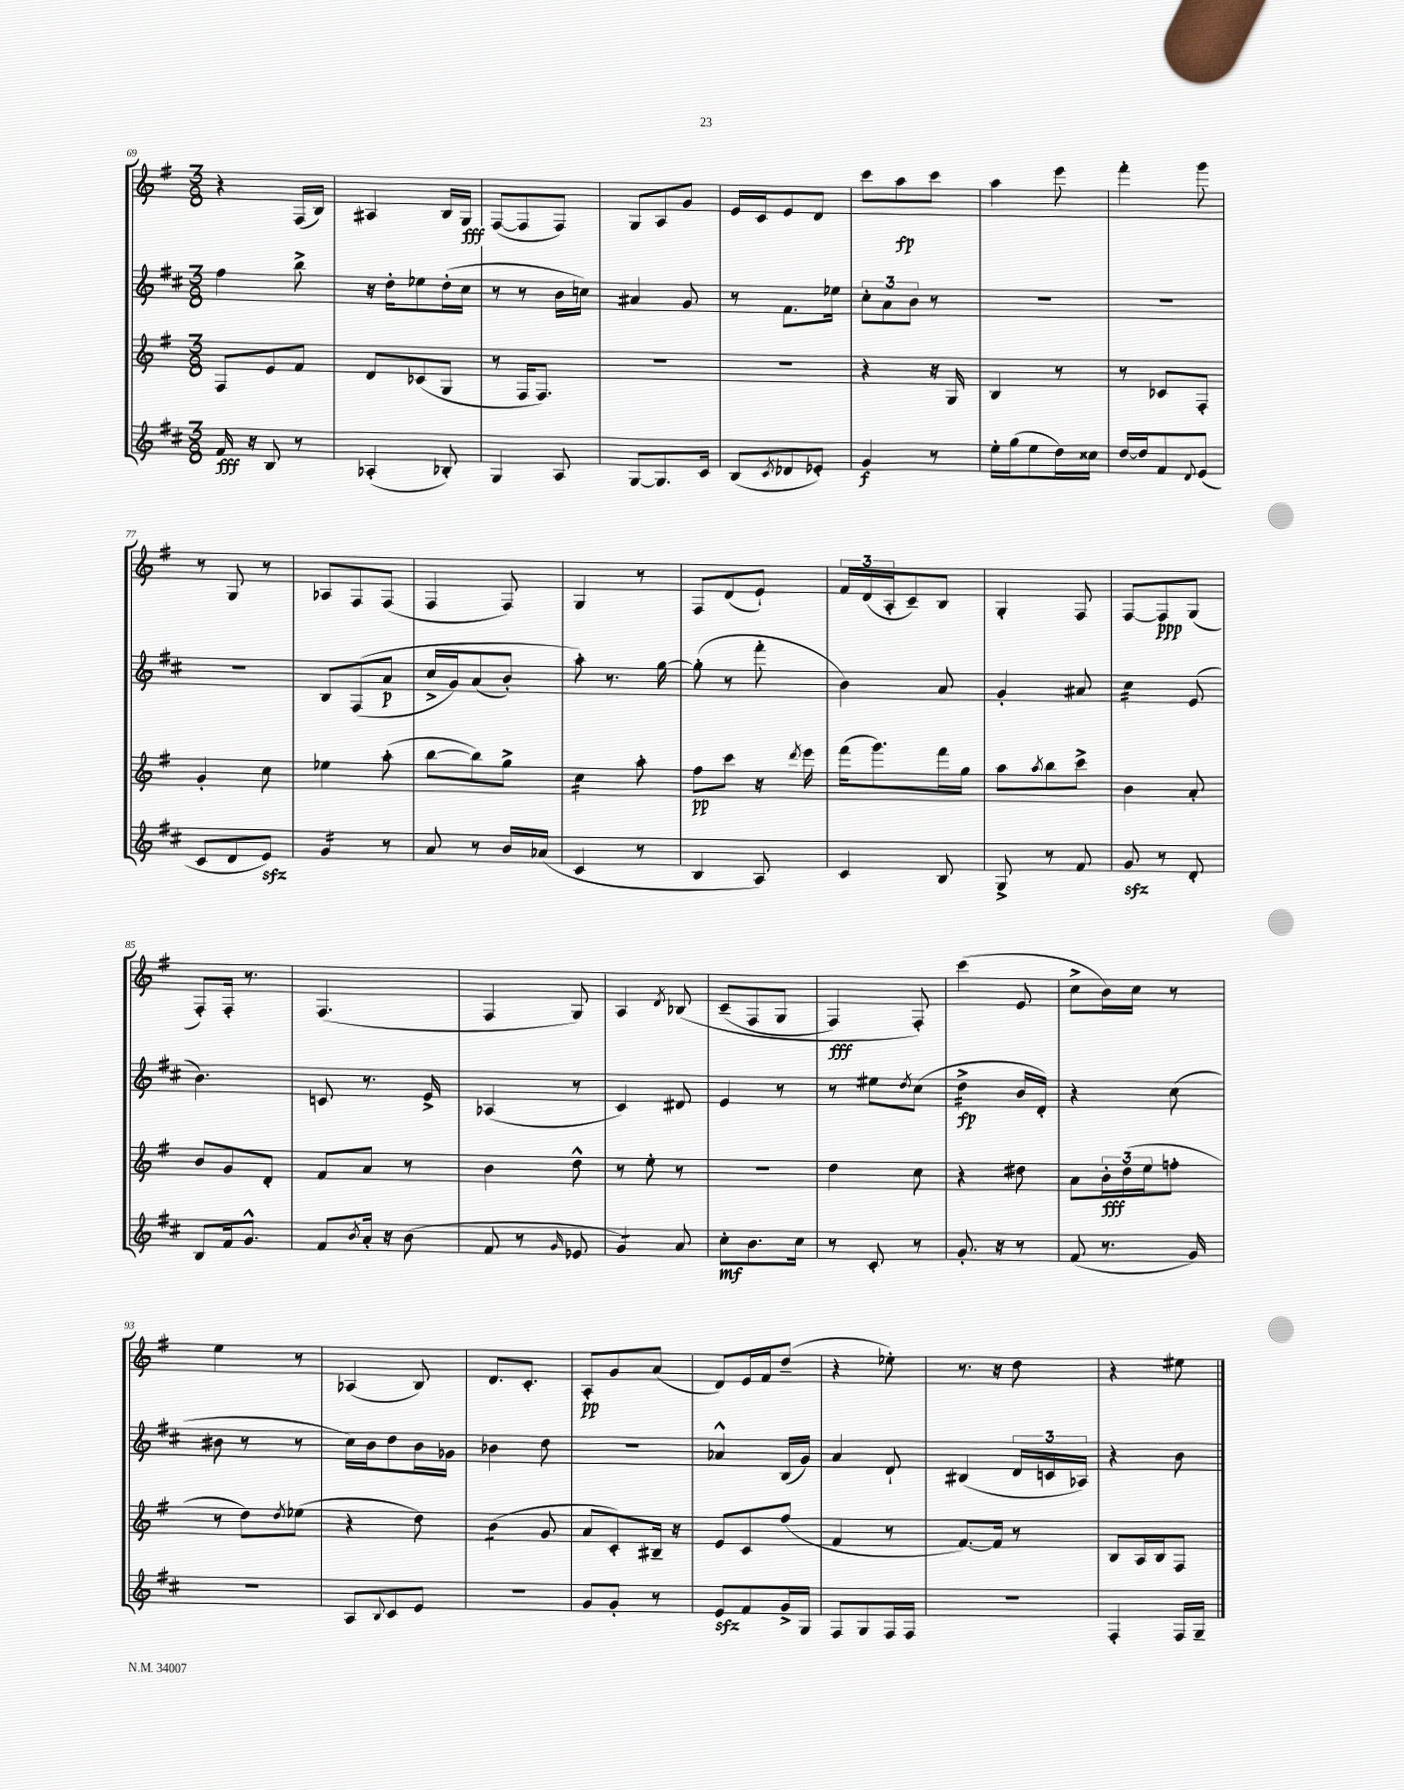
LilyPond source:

<<
\new StaffGroup <<
\new Staff = "s0" {
    \clef treble \key g \major \numericTimeSignature \time 3/8
    r4 fis16( b16) |
    ais4 b16 g16\fff |
    fis8~( fis8 fis8) |
    g8 a8 g'8 |
    e'16 c'16 e'8 d'8 |
    c'''8 a''8\fp c'''8 |
    a''4 e'''8 |
    fis'''4-. g'''8 |
    r8 g8 r8 |
    aes8 fis8 fis8( |
    fis4 fis8) |
    g4 r8 |
    fis8 d'8( e'8-!) |
    \tuplet 3/2 { fis'16 d'16( a16-. } c'8--) b8 |
    g4-. fis8 |
    fis8~ fis8\ppp g8( |
    fis8-.) fis16-. r8. |
    fis4.( |
    fis4 g8) |
    a4 \acciaccatura { d'8 } bes8\( |
    c'8--( fis8 g8 |
    fis4\fff) fis8-.\) |
    c'''4( e'8 |
    c''8-> b'16) c''16 r8 |
    e''4 r8 |
    aes4( b8) |
    d'8. c'8.-. |
    a8-.\pp g'8 a'8( |
    d'8) e'16 fis'16 d''8--( |
    r4 ees''8-.) |
    r8. r16 d''8 |
    r4 eis''8 \bar "|." |
}
\new Staff = "s1" {
    \clef treble \key d \major \numericTimeSignature \time 3/8
    fis''4 b''8-> |
    r16 d''16-. ees''8 d''16-.( cis''16 |
    r8 r8 b'16 c''16) |
    ais'4 g'8 |
    r8 fis'8. ees''16 |
    \tuplet 3/2 { cis''8-. a'8 b'8 } r8 |
    R4. |
    R4. |
    R4. |
    b8 fis8(\( a'8\p |
    cis''16-> g'16) a'8( b'8-.) |
    a''8-.\) r8. g''16~ |
    g''8-.( r8 fis'''8-. |
    b'4) a'8 |
    g'4-. ais'8 |
    cis''4:16 e'8( |
    b'4.) |
    c'8 r8. e'16-> |
    aes4( r8 |
    cis'4) dis'8 |
    e'4 r8 |
    r8 eis''8 \acciaccatura { d''8 } cis''8( |
    d''4:16->\fp b'16 d'16-.) |
    r4 cis''8( |
    bis'8 r8 r8 |
    cis''16) b'16 d''8 b'16 ges'16 |
    bes'4 d''8 |
    R4. |
    aes'4-^ b16( g'16) |
    a'4 d'8-! |
    bis4( \tuplet 3/2 { d'16 c'16 aes16) } |
    r4 b'8 \bar "|." |
}
\new Staff = "s2" {
    \clef treble \key g \major \numericTimeSignature \time 3/8
    fis8 e'8 fis'8 |
    d'8 ces'8( g8 |
    r8 fis16 fis8.) |
    R4. |
    R4. |
    r4 r16 g16 |
    b4 r8 |
    r8 ces'8 fis8-. |
    g'4-. c''8 |
    ees''4 a''8-.( |
    b''8~ b''8) g''8-> |
    c''4:16 a''8-. |
    fis''8\pp c'''8 r16 \acciaccatura { d'''8 } e'''16 |
    fis'''16( g'''8.) fis'''16 g''16 |
    a''8 \acciaccatura { a''8 } b''8 c'''8-> |
    b'4 a'8-. |
    b'8 g'8 d'8-. |
    fis'8 a'8 r8 |
    b'4 d''8-^ |
    r8 e''8-. r8 |
    R4. |
    d''4 c''8 |
    r4 dis''8 |
    a'8 \tuplet 3/2 { b'16-.\fff d''16( e''16 } f''8-. |
    r8 d''8) \acciaccatura { d''8 } ees''8( |
    r4 d''8) |
    b'4:8( g'8 |
    a'8 c'8-.) bis16-- r16 |
    e'8 c'8 fis''8( |
    fis'4 r8 |
    fis'8.~) fis'16 r8 |
    b8 a16 b16 fis8 \bar "|." |
}
\new Staff = "s3" {
    \clef treble \key d \major \numericTimeSignature \time 3/8
    fis'16\fff r16 b8 r8 |
    aes4-.( bes8-.) |
    g4 a8 |
    g8~ g8. cis'16 |
    b8( \acciaccatura { cis'8 } des'8 ees'8-.) |
    g'4\f r8 |
    e''16-. g''16( e''8 d''16) cisis''16 |
    d''16~ d''16 fis'8 \appoggiatura { d'8 } e'8( |
    cis'8 d'8 e'8\sfz) |
    g'4:16 r8 |
    a'8 r8 b'16 aes'16( |
    cis'4 r8 |
    b4 a8) |
    cis'4 b8 |
    g8-> r8 fis'8 |
    g'8\sfz r8 d'8-. |
    b8 fis'16 g'8.-^ |
    fis'8 \acciaccatura { b'8 } a'16-. r16 b'8( |
    fis'8 r8 \grace { g'16 } ees'8 |
    g'4:8) a'8 |
    cis''8-.\mf b'8. cis''16 |
    r8 cis'8-. r8 |
    g'8.-. r16 r8 |
    fis'8( r8. g'16) |
    R4. |
    a8 \appoggiatura { b8 } cis'8 e'8 |
    R4. |
    g'8 g'8-. r8 |
    e'8\sfz fis'8 g'16-> g16 |
    fis8 g8 fis16 fis16 |
    R4. |
    fis4-. fis16 g16-- \bar "|." |
}
>>
>>
\layout { \context { \Score currentBarNumber = #69 } }
